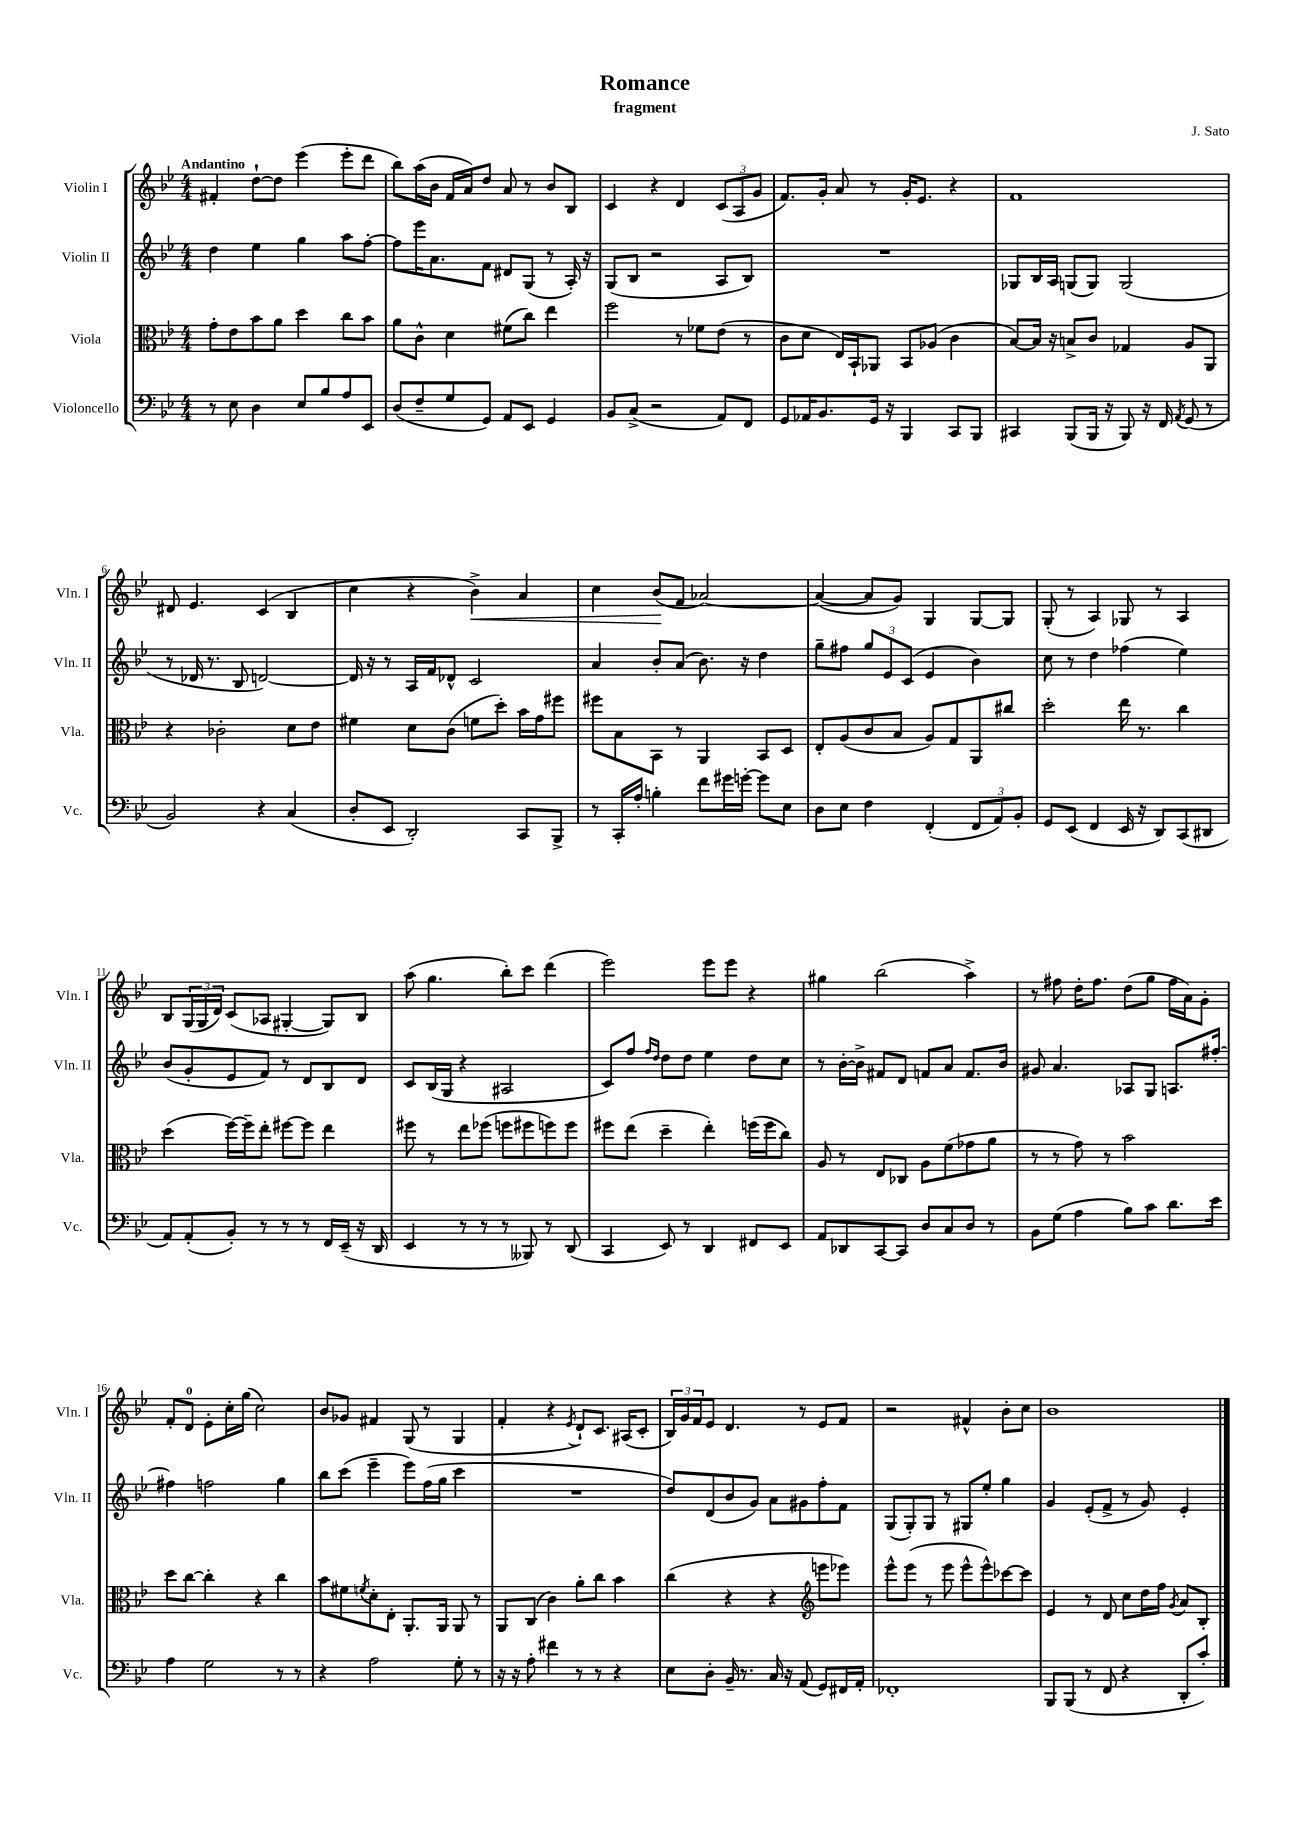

**kern	**kern	**kern	**kern
*staff4	*staff3	*staff2	*staff1
*clefF4	*clefC3	*clefG2	*clefG2
*k[b-e-]	*k[b-e-]	*k[b-e-]	*k[b-e-]
*M4/4	*M4/4	*M4/4	*M4/4
8r	8g'	4dd	4f#'
8E-	8e-	.	.
4D	8b-	4ee-	[8dd`
.	8a	.	8dd]
8E-	4dd	4gg	(4eee-
8B-	.	.	.
8A	8cc	8aa	8eee-'
8EE-	8b-	[8ff'	8ddd
=	=	=	=
(8D	8a	8ff]	8bb-)
8F~	8c^^	16eee-	(16aa
.	.	8.a	16b-
8G	4d	.	16f
.	.	.	16a)
8GG)	.	8f	8dd
8AA	(8f#	8d#	8a
8EE-	8cc)	(8G	8r
4GG	4ee-	8r	8b-
.	.	16A')	8B-
.	.	16r	.
=	=	=	=
8BB-	2ff	(8G	4c
(8C^	.	8B-	.
2r	.	2r	4r
.	8r	.	4d
.	8f-	.	.
8AA)	(8e-	8A	(12c
.	.	.	12A
8FF	8r	8B-)	.
.	.	.	12g
=	=	=	=
8GG	8c	1r	8.f)
16AA-	8d	.	.
8.BB-	.	.	16g'
.	16E-)	.	8a
.	16BB-`	.	.
16GG	8AA-	.	8r
16r	.	.	.
4BBB-	8BB-	.	16g'
.	.	.	8.e-
.	(8A-	.	.
8CC	4c	.	4r
8BBB-	.	.	.
=	=	=	=
4CC#	[8B-)	8G-	1f
.	16B-]	16B-	.
.	16r	16A	.
(8BBB-	8B^	(8G	.
16BBB-	8c	8G)	.
16r	.	.	.
8BBB-)	4G-	(2G	.
16r	.	.	.
16FF	.	.	.
8qAA	.	.	.
(8GG	8A	.	.
8r	8AA	.	.
=	=	=	=
2BB-)	4r	8r	8d#
.	.	16d-	4.e-
.	.	8.r	.
.	2c-'	.	.
.	.	8B-	.
4r	.	[2d)	(4c
(4C	8d	.	4B-
.	8e-	.	.
=	=	=	=
8D'	4f#	16d]	4cc
.	.	16r	.
8EE-	.	8r	.
2DD')	8d	16A	4r
.	.	16f	.
.	(8c	8d-^^	.
.	8f	2c	4b-^)
.	8dd')	.	.
8CC	16b-	.	4a
.	16g	.	.
8BBB-^	8ff#	.	.
=	=	=	=
8r	8ff#	4a	4cc
16CC'	8B-	.	.
16A'	.	.	.
4B'	8BB-	8b-'	(8b-
.	8r	(8a	8f
8f	4AA	8.b-)	[2a-)
16g#	.	.	.
[16g'	.	16r	.
8g]	8BB-	4dd	.
8E-	8D	.	.
=	=	=	=
8D	8E-'	8gg~	(4a-_
8E-	(8A	8ff#	.
4F	8c	12gg	8a-]
.	.	12e-	.
.	8B-	.	8g)
.	.	(12c	.
(4FF'	8A)	4e-	4G
.	8G	.	.
12FF	8AA	4b-)	[8G
12AA)	.	.	.
.	8cc#	.	8G]
12BB-'	.	.	.
=	=	=	=
8GG	2dd'	8cc	(8G'
(8EE-	.	8r	8r
4FF	.	4dd	4A)
16EE-	16ee-	(4ff-	8G-
16r	8.r	.	.
8DD)	.	.	8r
(8CC	4cc	4ee-)	4A
8DD#	.	.	.
=	=	=	=
8AA)	(4dd	(8b-	8B-
(8AA'	.	8g'	(24G
.	.	.	24G
.	.	.	24d)
8BB-')	[16ff)	8e-	(8c
.	16ff~]	.	.
8r	8ee-'	8f)	8A-
8r	[8ff#	8r	[4G#'
8r	8ff#]	8d	.
16FF	4ee-	8B-	8G#])
(16EE-~	.	.	.
16r	.	8d	8B-
16DD	.	.	.
=	=	=	=
4EE-	8ff#	8c	(8aa
.	8r	(16B-	4.gg
.	.	16G	.
8r	8ee-	4r	.
8r	(8ff-	.	.
8r	8ff	2A#	8bb-')
8BBB--)	8ff#	.	8ccc
8r	8ff)	.	(4ddd
(8DD	8ff	.	.
=	=	=	=
4CC	8ff#	8c)	2eee-)
.	(8ee-	8ff	.
.	.	16qqff	.
.	.	16qqdd	.
8EE-)	4dd~	8dd	.
8r	.	8dd	.
4DD	4ee-')	4ee-	8eee-
.	.	.	8eee-
8FF#	(16ff	8dd	4r
.	16ff	.	.
8EE-	8cc)	8cc	.
=	=	=	=
8AA	8A	8r	4gg#
8DD-	8r	[16b-'	.
.	.	16b-^]	.
[8CC	8E-	8f#	(2bb-
8CC]	8C-	8d	.
8D	8A	8f	.
8C	(8f	8a	.
8D	8g-	8.f	4aa^)
8r	8a	.	.
.	.	16b-	.
=	=	=	=
8BB-	8r	8g#	8r
(8G	8r	4.a	8ff#
4A	8g)	.	16dd'
.	.	.	8.ff#
.	8r	.	.
8B-)	2b-	8A-	(8dd
8c	.	8G	8gg
8.d	.	8.A	16ff#
.	.	.	16a)
.	.	.	8g'
16e-	.	[16ff#'	.
=	=	=	=
4A	8dd	4ff#]	8f'
.	[8cc	.	8d
2G	4cc']	2ff	8e-'
.	.	.	16cc'
.	.	.	(16gg
.	4r	.	2cc)
8r	4cc	4gg	.
8r	.	.	.
=	=	=	=
4r	8b-	8bb-	8b-
.	8f#	(8ccc	8g-
.	8qf	.	.
2A	8d'	4eee-~	4f#
.	8E-'	.	.
.	8.AA'	8eee-)	(8G
.	.	(16ff	8r
.	16AA	16gg	.
8G'	8AA	4ccc	4G
8r	8r	.	.
=	=	=	=
16r	8AA	1r	4f'
16r	.	.	.
8A'	(8C	.	.
4f#	4c)	.	4r
.	.	.	8qe-
8r	8a'	.	8d`)
8r	8cc	.	8.c
4r	4b-	.	.
.	.	.	(16A#
.	.	.	8c'
=	=	=	=
8E-	(4cc	8dd)	24B-)
.	.	.	24g
.	.	.	24f
8D'	.	(8d	8e-
16BB-~	4r	8b-	4.d
8.r	.	.	.
.	.	8g)	.
16C	4r	8a	.
16r	.	.	.
(8AA	.	8g#	8r
*	*clefG2	*	*
8GG)	8eee	8ff'	8e-
16FF#	8eee-)	8f	8f
16AA'	.	.	.
=	=	=	=
1FF-'	8eee-^^	(8G	2r
.	(8eee-	8G')	.
.	8r	8G	.
.	8eee-	8r	.
.	8eee-^^	8G#	4f#^^
.	8eee-^^)	8ee-'	.
.	[8ccc-	4gg	8b-'
.	8ccc-]	.	8cc
=	=	=	=
8BBB-	4e-	4g	1b-
(8BBB-	.	.	.
8r	8r	(8e-'	.
8FF	8d	8f^	.
4r	8cc	8r	.
.	16dd	8g)	.
.	16ff	.	.
.	8qg	.	.
8DD'	8a	4e-'	.
8c')	8B-'	.	.
==	==	==	==
*-	*-	*-	*-
